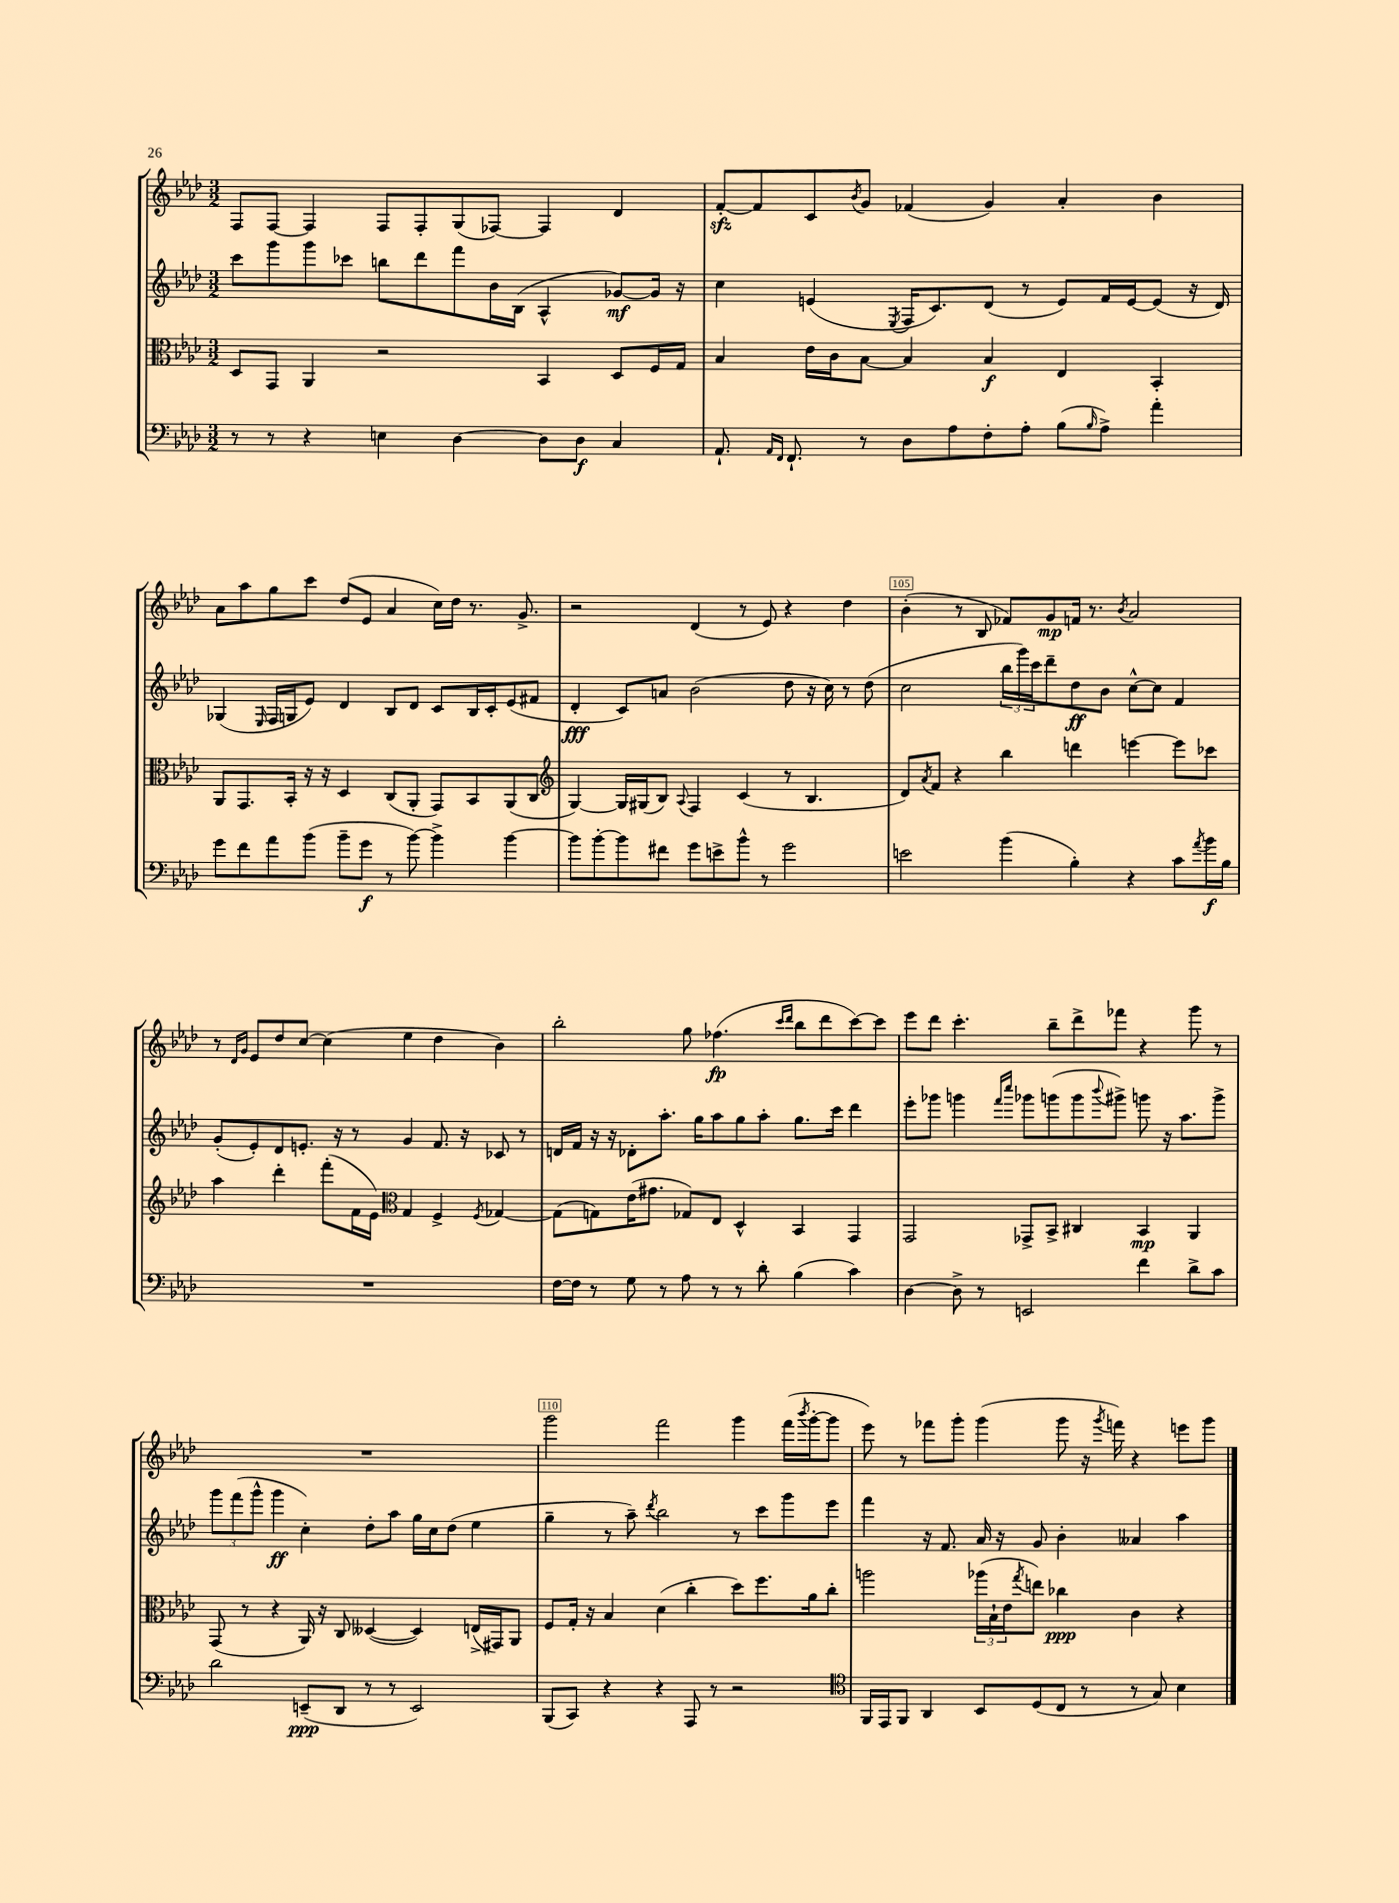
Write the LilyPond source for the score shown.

<<
\new StaffGroup <<
\new Staff = "s0" {
    \clef treble \key aes \major \numericTimeSignature \time 3/2
    f8 f8~ f4 f8 f8-. g8( fes8~) fes4 des'4 |
    f'8~-.\sfz f'8 c'8 \acciaccatura { bes'8 } g'8 fes'4( g'4) aes'4-. bes'4 |
    aes'8 aes''8 g''8 c'''8 des''8( ees'8 aes'4 c''16) des''16 r8. g'8.-> |
    r2 des'4( r8 ees'8) r4 des''4 |
    bes'4-.( r8 bes8 fes'8) g'8\mp f'16 r8. \acciaccatura { bes'8 } aes'2 |
    r8 \grace { des'16 g'16 } ees'8 des''8 c''8~ c''4( ees''4 des''4 bes'4) |
    bes''2-. g''8 fes''4.\fp( \grace { c'''16 des'''16 } bes''8 des'''8 c'''8~) c'''8 |
    ees'''8 des'''8 c'''4.-. bes''8-- des'''8-> fes'''8 r4 g'''8 r8 |
    R1. |
    g'''2 f'''2 g'''4 f'''16( \acciaccatura { bes'''8 } g'''16~-. g'''8 |
    ees'''8) r8 fes'''8 g'''8-. g'''4( g'''8 r16 \acciaccatura { g'''8 } f'''16) r4 e'''8 g'''8 \bar "|." |
}
\new Staff = "s1" {
    \clef treble \key aes \major \numericTimeSignature \time 3/2
    c'''8 g'''8 g'''8 ces'''8 b''8 des'''8 f'''8 bes'16 bes16( aes4-^ ges'8~\mf) ges'16 r16 |
    c''4 e'4( \acciaccatura { ees8 } f16 c'8.) des'8( r8 e'8) f'16 e'16~ e'8( r16 des'16) |
    ges4( \grace { ees16 } f16 g16 ees'8) des'4 bes8 des'8 c'8 bes16 c'16-. ees'8( fis'8 |
    des'4-.\fff c'8) a'8 bes'2( des''8 r16 c''16) r8 des''8( |
    c''2 \tuplet 3/2 { bes''16 g'''16) c'''16 } des'''8-- des''8\ff bes'8 c''8~-^ c''8 f'4 |
    g'8-.( ees'8-.) des'8 e'8.-. r16 r8 g'4 f'8. r16 ces'8 r8 |
    d'16 f'16 r16 r16 des'8-. aes''8.-. g''16 aes''8 g''8 aes''8-. g''8. c'''16 des'''4 |
    ees'''8-. ges'''8 g'''4 \grace { f'''16 c''''16 } ges'''8 g'''8( g'''8 \appoggiatura { bes'''8 } gis'''8->) g'''8 r16 aes''8. g'''8-> |
    \tuplet 3/2 { g'''8 f'''8( g'''8-^ } g'''4\ff c''4-.) des''8-. aes''8 g''16 c''16 des''8( ees''4 |
    g''4-- r8 aes''8--) \acciaccatura { des'''8 } bes''2 r8 c'''8 g'''8 ees'''8 |
    f'''4 r16 f'8. aes'16 r16 g'8 bes'4-. aeses'4 aes''4 \bar "|." |
}
\new Staff = "s2" {
    \clef alto \key aes \major \numericTimeSignature \time 3/2
    des8 g,8 aes,4 r2 bes,4 des8 f16 g16 |
    bes4 ees'16 c'16 bes8~ bes4 bes4\f ees4 bes,4-. |
    aes,8 g,8. bes,16-. r16 r16 des4 c8( aes,8-. g,8) bes,8 aes,8( c8 |
    \clef treble g4~) g16 gis16( bes8) \appoggiatura { aes8 } f4 c'4( r8 bes4. |
    des'8) \acciaccatura { aes'8 } f'8 r4 bes''4 d'''4 e'''4~ e'''8 ces'''8 |
    aes''4 des'''4-. f'''8-.( f'16 ees'16) \clef alto g4 f4-> \acciaccatura { f8 } ges4~ |
    ges8( g8) ees'16( gis'8. ges8) ees8 des4-^ bes,4 g,4 |
    g,2 ges,8-> bes,8-> cis4 bes,4\mp aes,4 |
    g,8( r8 r4 aes,16) r16 c8 deses4~( deses4) e16->( gis,16) aes,8 |
    f8 g16-. r16 bes4 des'4( c''4-. des''8) f''8. aes'16 c''8-. |
    a''2 \tuplet 3/2 { aes''16( bes16-! ees'16 } \acciaccatura { g''8 } e''8) ces''4\ppp c'4 r4 \bar "|." |
}
\new Staff = "s3" {
    \clef bass \key aes \major \numericTimeSignature \time 3/2
    r8 r8 r4 e4 des4~ des8 des8\f c4 |
    aes,8.-! \grace { aes,16 f,16 } f,8.-! r8 des8 aes8 f8-. aes8-. bes8( \grace { bes16 } aes8->) aes'4-. |
    g'8 f'8 aes'8 bes'8( bes'8-- g'8\f r8 bes'8~) bes'4-> bes'4~ |
    bes'8 bes'8~-. bes'8 fis'8 g'8 e'8-> bes'8-^ r8 g'2 |
    e'2 bes'4( bes4-.) r4 c'8 \acciaccatura { aes'8 } bes'16\f bes16 |
    R1. |
    f16~ f16 r8 g8 r8 aes8 r8 r8 des'8-. bes4( c'4) |
    des4~ des8-> r8 e,2 f'4 des'8-> c'8 |
    des'2 e,8--\ppp( des,8 r8 r8 e,2) |
    bes,,8( c,8) r4 r4 aes,,8 r8 r2 |
    \clef tenor f,16 ees,16 f,8 aes,4 bes,8 des8( c8 r8 r8 g8) bes4 \bar "|." |
}
>>
>>
\layout { \context { \Score currentBarNumber = #101 \override BarNumber.break-visibility = ##(#f #t #t) barNumberVisibility = #(every-nth-bar-number-visible 5) \override BarNumber.stencil = #(make-stencil-boxer 0.1 0.3 ly:text-interface::print) } }
